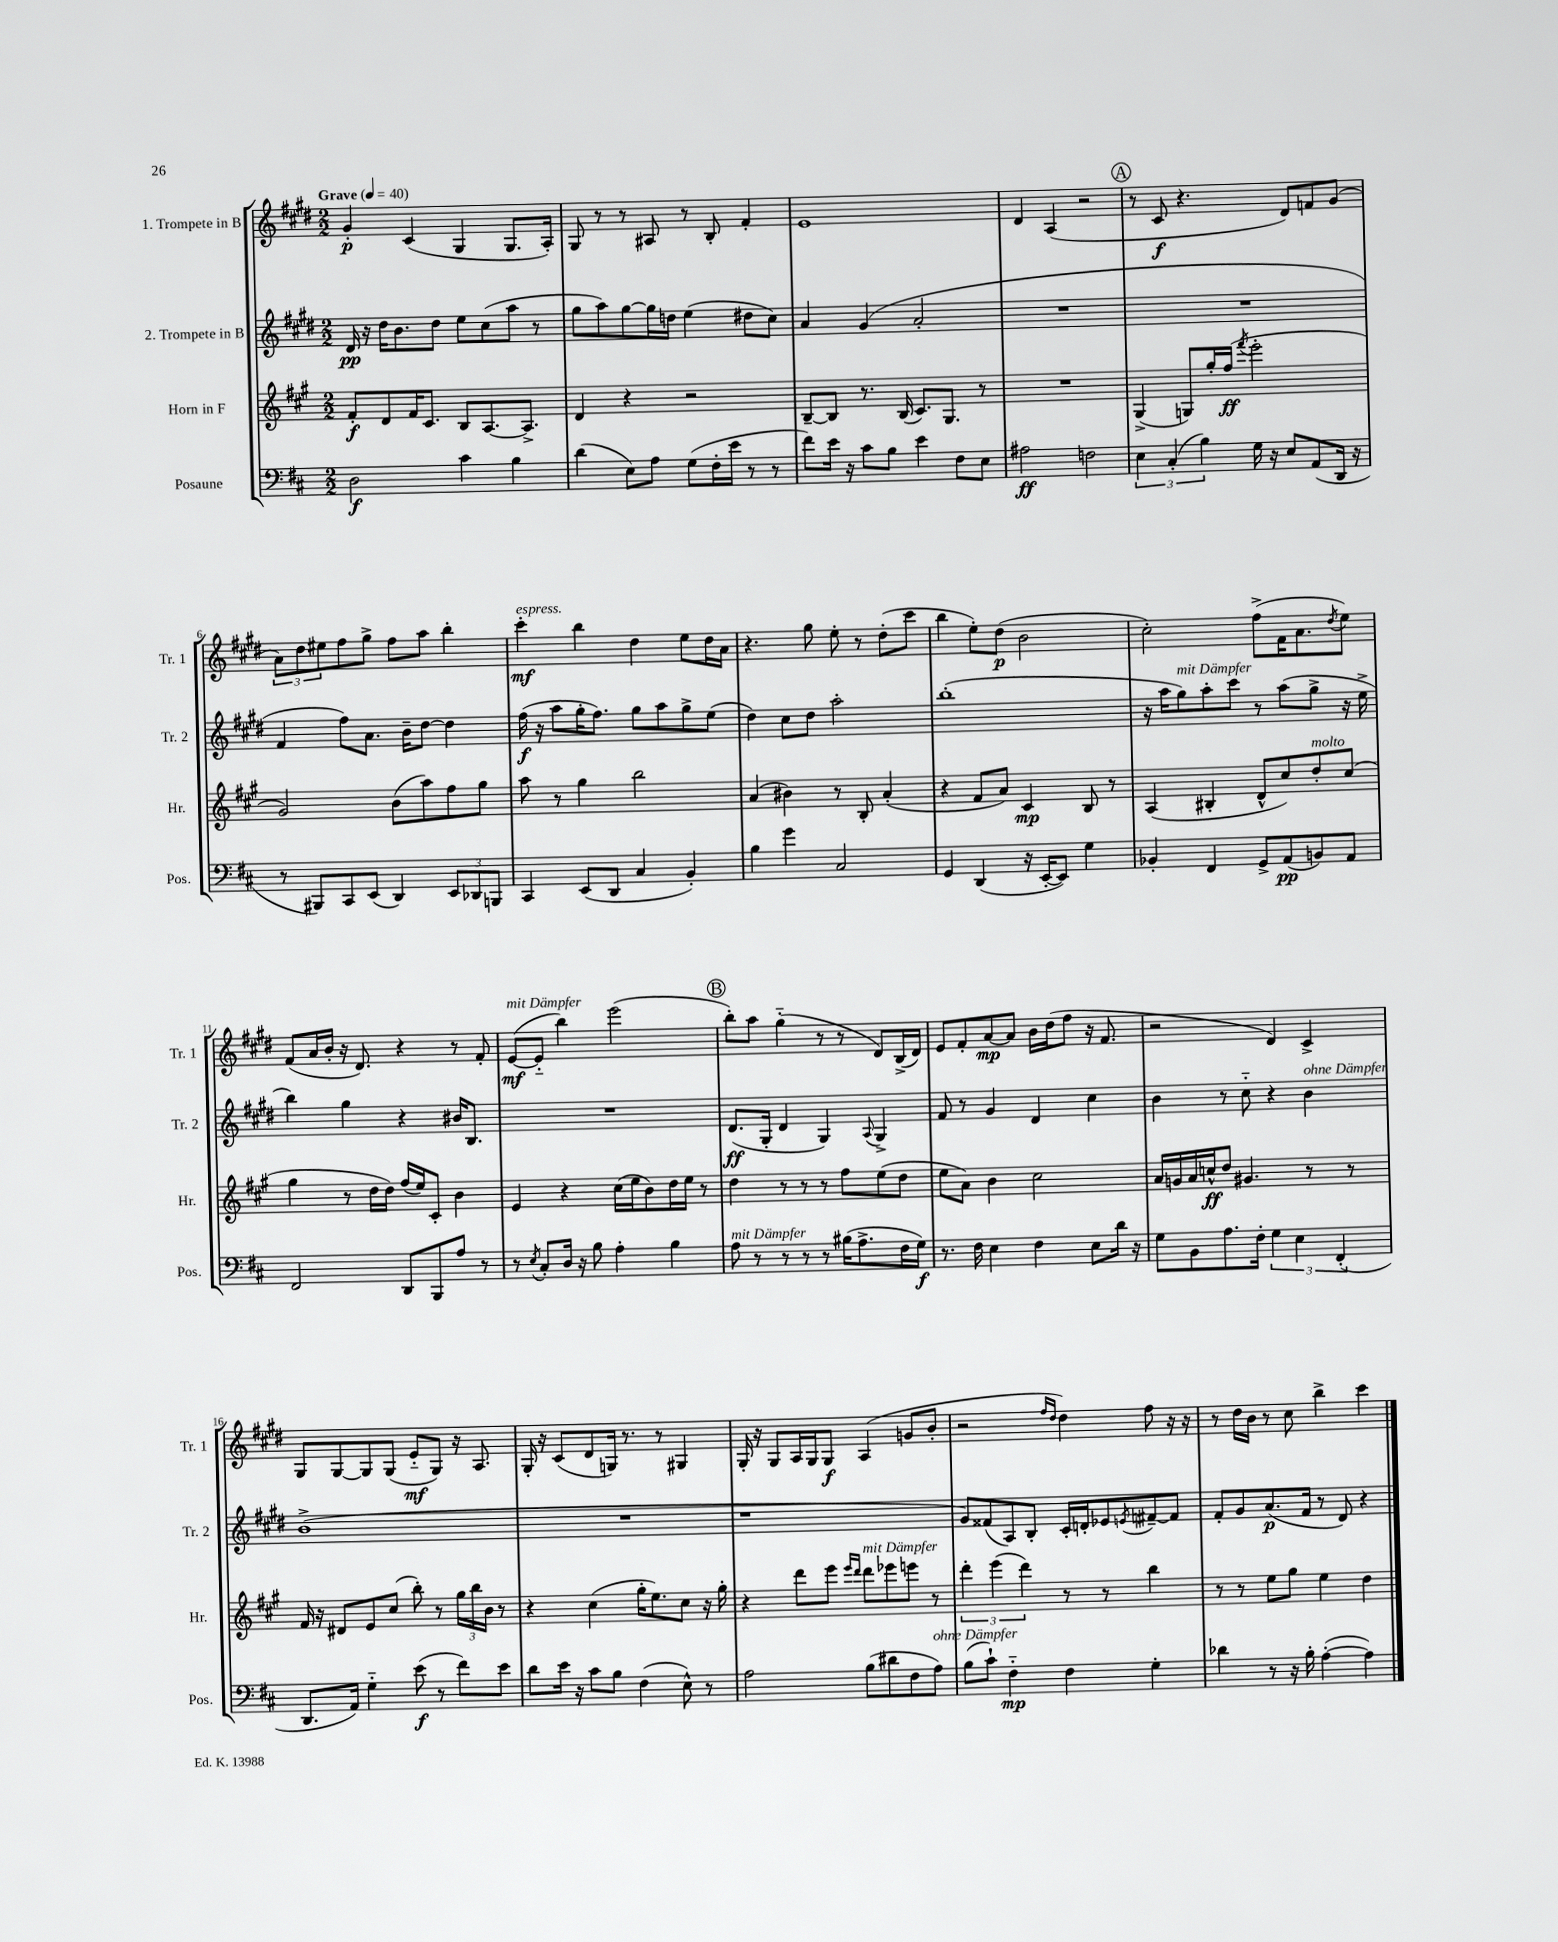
<<
\new StaffGroup <<
\new Staff = "s0" \with { instrumentName = "1. Trompete in B" shortInstrumentName = "Tr. 1" } {
    \clef treble \key e \major \numericTimeSignature \time 2/2 \tempo "Grave" 4 = 40
    gis'4-.\p cis'4( gis4 gis8. a16-.) |
    gis8 r8 r8 ais8 r8 b8-. fis'4-. |
    e'1 |
    dis'4 a4( r2 |
    \mark \markup { \circle "A" } r8 cis'8\f r4. dis'8) f'8 gis'8( |
    \tuplet 3/2 { a'8) dis''8 eis''8 } fis''8 gis''8-> fis''8 a''8 b''4-. |
    cis'''4-.\mf^\markup { \italic "espress." } b''4 dis''4 e''8 dis''16 a'16 |
    r4. gis''8 e''8-. r8 dis''8-.( cis'''8 |
    b''4 e''8-.) dis''8\p( b'2 |
    cis''2-.) fis''8->( fis'16 a'8. \acciaccatura { dis''8 } e''8) |
    fis'8( a'16 b'16-. r16 dis'8.) r4 r8 fis'8-. |
    e'8~\mf^\markup { \italic "mit Dämpfer" }( e'8-_ b''4) e'''2( |
    \mark \markup { \circle "B" } b''8-.) a''8 gis''4-_( r8 r8 dis'8) b16->( dis'16) |
    e'8 fis'8-. a'8~\mp a'8 b'16 dis''16( fis''8 r16 fis'8. |
    r2 dis'4) cis'4-> |
    gis8 gis8~ gis8 gis8( e'8-_\mf gis8) r16 a8. |
    gis16-. r16 cis'8( dis'8 g16) r8. r8 gis4 |
    gis16-. r16 gis8 a16 gis16 gis8\f a4( g'8 b'8-. |
    r2 \grace { fis''16 dis''16 } dis''4) fis''8 r16 r16 |
    r8 dis''16 b'16 r8 cis''8 b''4-> cis'''4 \bar "|." |
}
\new Staff = "s1" \with { instrumentName = "2. Trompete in B" shortInstrumentName = "Tr. 2" } {
    \clef treble \key e \major \numericTimeSignature \time 2/2
    dis'16\pp r16 dis''16 b'8. dis''8 e''8 cis''8( a''8 r8 |
    gis''8 a''8) gis''8~ gis''16 d''16 e''4( dis''8 cis''8) |
    a'4 gis'4( a'2-. |
    R1 |
    \mark \markup { \circle "A" } R1 |
    fis'4 fis''8) a'8. b'16-- dis''8~ dis''4 |
    fis''16\f( r16 a''8 gis''16-. fis''8.) gis''8 a''8 gis''8-> e''8( |
    dis''4) cis''8 dis''8 a''2-. |
    b''1-.( |
    r16 a''16 gis''8^\markup { \italic "mit Dämpfer" }) a''8-. cis'''8 r8 a''8( gis''8-> r16 e''16-> |
    b''4) gis''4 r4 bis'16 b8. |
    R1 |
    \mark \markup { \circle "B" } dis'8.\ff( gis16-. dis'4 gis4) \appoggiatura { a8 } gis4-> |
    fis'8 r8 gis'4 dis'4 cis''4 |
    b'4 r8 cis''8-_ r4 b'4^\markup { \italic "ohne Dämpfer" } |
    b'1->( |
    R1 |
    r1 |
    gis'8) fisis'8( a8) b8-. cis'16-. d'16-. ees'8 \acciaccatura { e'8 } fis'8~-- fis'8 |
    fis'8-. gis'8 a'8.\p( fis'16 r8 dis'8) r4 \bar "|." |
}
\new Staff = "s2" \with { instrumentName = "Horn in F" shortInstrumentName = "Hr." } {
    \clef treble \key a \major \numericTimeSignature \time 2/2
    fis'8-.\f d'8 fis'16 cis'8. b8 a8.~ a8.-> |
    d'4 r4 r2 |
    b8~-- b8 r8. b16( cis'8.) gis8. r8 |
    R1 |
    \mark \markup { \circle "A" } gis4->( g8) gis''16-. fis''16\ff( \acciaccatura { fis'''8 } e'''2-. |
    gis'2) b'8( a''8) fis''8 gis''8 |
    a''8 r8 gis''4 b''2 |
    a'4( bis'4) r8 b8-. a'4-.( |
    r4 fis'8 a'8) cis'4\mp b8 r8 |
    a4( bis4-. d'8-^ cis''8) d''8-.^\markup { \italic "molto" } cis''8( |
    gis''4 r8 d''16 d''16) fis''16( e''16) cis'8-. b'4 |
    e'4 r4 cis''16( e''16 b'8) d''16 e''16 r8 |
    \mark \markup { \circle "B" } d''4 r8 r8 r8 fis''8 e''8( d''8 |
    e''8 a'8) b'4 cis''2 |
    a'16 g'16 a'16 c''16-^\ff d''8 gis'4. r8 r8 |
    fis'16 r16 dis'8 e'8 cis''8( b''8-.) r8 \tuplet 3/2 { gis''16 b''16 b'16 } r8 |
    r4 cis''4( gis''16-. e''8.) cis''8 r16 gis''16-. |
    r4 d'''8 e'''8 \grace { e'''16 d'''16 } d'''8^\markup { \italic "mit Dämpfer" } ees'''8 e'''8 r8 |
    \tuplet 3/2 { d'''4-. e'''4( d'''4) } r8 r8 b''4 |
    r8 r8 e''8 gis''8 e''4 d''4 \bar "|." |
}
\new Staff = "s3" \with { instrumentName = "Posaune" shortInstrumentName = "Pos." } {
    \clef bass \key d \major \numericTimeSignature \time 2/2
    d2\f cis'4 b4 |
    d'4( e8) a8 g8( fis16-. e'16 r8 r8 |
    fis'8) e'16 r16 cis'8 b8 e'4 fis8 e8 |
    ais2\ff f2 |
    \mark \markup { \circle "A" } \tuplet 3/2 { e4 cis4-.( b4) } g16 r16 e8 a,8( d,16 r16 |
    r8 bis,,8) cis,8 e,8( d,4) \tuplet 3/2 { e,8 des,8 b,,8 } |
    cis,4 e,8( d,8 cis4 b,4-.) |
    b4 g'4 cis2 |
    g,4 d,4( r16 e,16~-. e,8) g4 |
    bes,4-. fis,4 g,8-> a,8\pp( b,8) a,8 |
    fis,2 d,8 b,,8 a8 r8 |
    r8 \acciaccatura { e8 } cis8-. d16 r16 b8 a4-. b4 |
    \mark \markup { \circle "B" } a8^\markup { \italic "mit Dämpfer" } r8 r8 r8 r8 bis16( a8.-> fis16 g16\f) |
    r8. fis16 e4 fis4 e8 d'16 r16 |
    g8 b,8 a8. fis16-. \tuplet 3/2 { g4 e4 fis,4-.( } |
    d,8. a,16) g4-_ e'8\f( r8 fis'8) e'8 |
    d'8 e'16 r16 cis'8 b8 fis4( e8-^) r8 |
    a2 b8( dis'8 fis8 a8^\markup { \italic "ohne Dämpfer" }) |
    b8( cis'8-!) fis4-_\mp fis4 g4-. |
    des'4 r8 r16 b16-. a4~-.( a4) \bar "|." |
}
>>
>>
